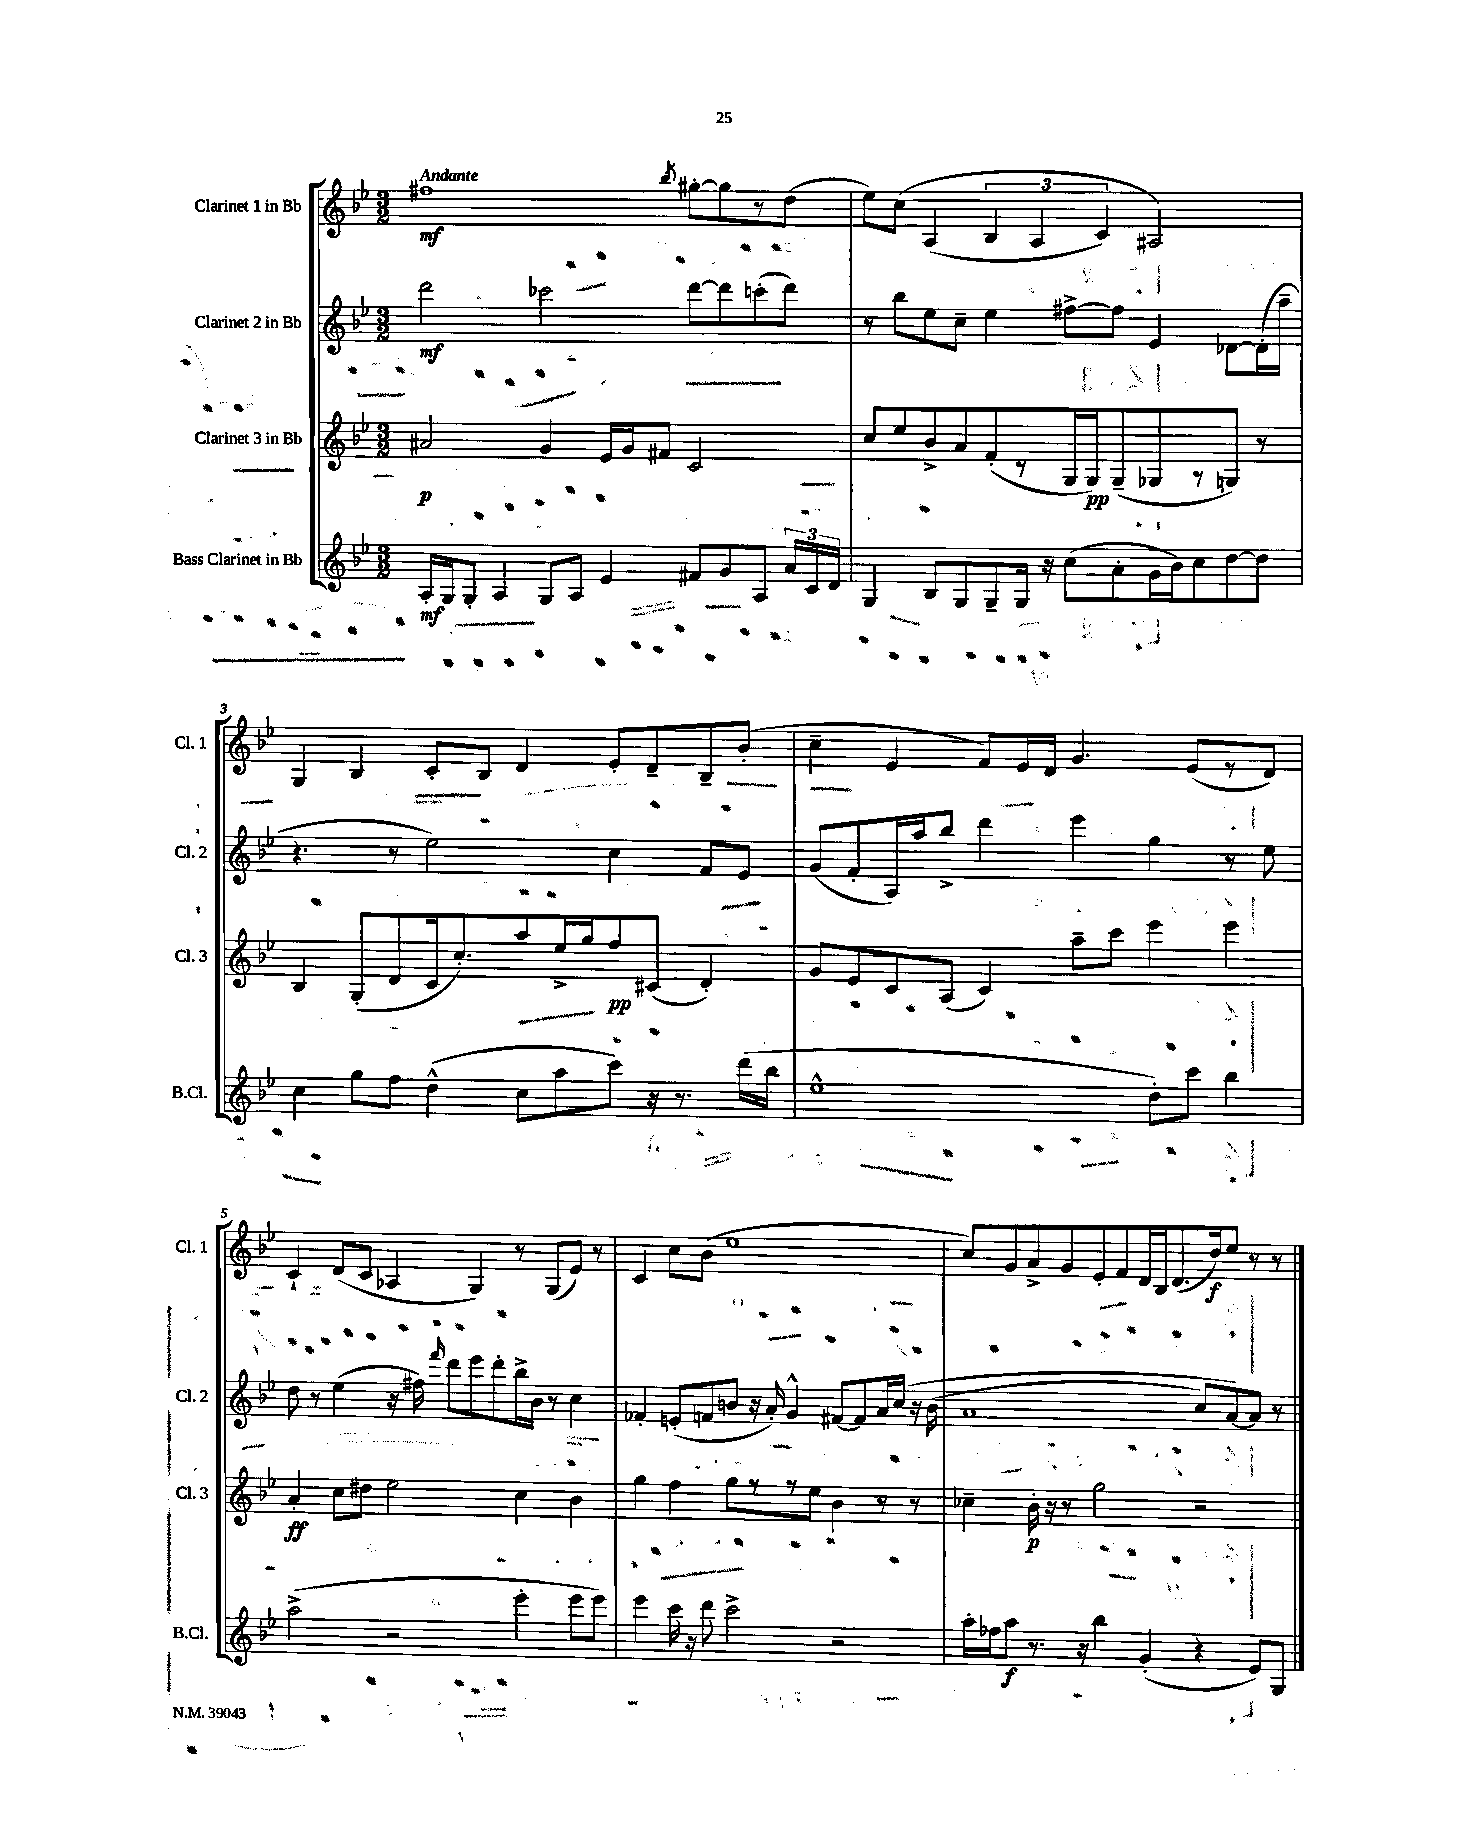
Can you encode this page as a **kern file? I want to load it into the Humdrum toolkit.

**kern	**kern	**kern	**kern
*staff4	*staff3	*staff2	*staff1
*clefG2	*clefG2	*clefG2	*clefG2
*k[b-e-]	*k[b-e-]	*k[b-e-]	*k[b-e-]
*M3/2	*M3/2	*M3/2	*M3/2
16A'	2a#	2ddd	1ff#
16G	.	.	.
8G'	.	.	.
4A	.	.	.
8G	4g	2ccc-	.
8A	.	.	.
4e-	16e-	.	.
.	16g	.	.
.	8f#	.	.
.	.	.	8qbb-
8f#	2c	[8ddd	[8gg#'
8g	.	8ddd]	8gg#]
8A	.	(8ccc'	8r
24a	.	8ddd)	(8dd
24c	.	.	.
24d	.	.	.
=	=	=	=
4G	8cc	8r	8ee-)
.	8ee-	8bb-	&(8cc
8B-	8b-^	8ee-	(4A
8G	8a	8cc~	.
8G~	(8f'	4ee-	6B-
16G	8r	.	.
.	.	.	6A
16r	.	.	.
(8cc	16G	[8ff#^	.
.	16G)	.	.
.	.	.	6c)
8a'	(8G~	8ff#]	.
16g	8G-	4e-	2A#&)
16b-)	.	.	.
8cc	8r	.	.
[8dd	8G)	[8d-	.
8dd]	8r	(16d-']	.
.	.	16aa~	.
=	=	=	=
4cc	4B-	4.r	4G
8gg	(8G'	.	4B-
8ff	8d	8r	.
(4dd^^	16c	2ee-)	8c'
.	8.cc')	.	.
.	.	.	8B-
8cc	8aa	.	4d
8aa	16ee-^	.	.
.	16gg	.	.
8ccc)	8ff	4cc	8e-'
16r	(8c#	.	8d~
8.r	.	.	.
.	4d')	8f	8B-~
(16ddd	.	8e-	(8b-'
16bb-	.	.	.
=	=	=	=
1ee-^^	8g	(8g	4cc~
.	8e-	8f'	.
.	8c	16A)	4e-
.	.	16aa	.
.	(8A	8bb-^	.
.	4c)	4ddd	8f)
.	.	.	16e-
.	.	.	16d
.	8aa~	4eee-	4.g
.	8ccc	.	.
8dd')	4eee-	4gg	.
8ccc	.	.	(8e-
4bb-	4eee-	8r	8r
.	.	8ee-	8d)
=	=	=	=
(2aa^	4a'	8dd	4c`
.	.	8r	.
.	8cc	(4ee-	(8d
.	8dd#	.	8c
2r	2ee-	16r	4A-
.	.	16ff#)	.
.	.	16qqfff	.
.	.	8ddd	.
.	.	8eee-	4G)
.	.	8ddd'	.
4eee-'	4cc	16bb-^	8r
.	.	16b-	.
.	.	8r	(8G
8eee-	4b-	4cc	8e-)
8eee-)	.	.	8r
=	=	=	=
4eee-	4gg	4f-'	4c
16ccc	4ff	(8e'	8cc
16r	.	.	.
8ddd	.	8f	(8b-
2ccc^	8gg	8b	1ee-
.	8r	16r	.
.	.	16a')	.
.	8r	4g^^	.
.	8ee-	.	.
2r	4b-	[8f#	.
.	.	8f#]	.
.	8r	16a	.
.	.	&(16cc	.
.	8r	16r	.
.	.	(16b	.
=	=	=	=
16aa'	4cc-~	1a	8cc)
16ff-	.	.	.
8aa	.	.	8g
8.r	16b-'	.	8a^
.	16r	.	.
.	8r	.	8g
16r	.	.	.
4bb-	2gg	.	8e-'
.	.	.	8f
(4g'	.	.	16d
.	.	.	16B-
.	.	.	(8.d
4r	2r	8cc)	.
.	.	.	16dd)
.	.	[8a&)	8ee-
8e-)	.	8a]	8r
8G	.	8r	8r
==	==	==	==
*-	*-	*-	*-
